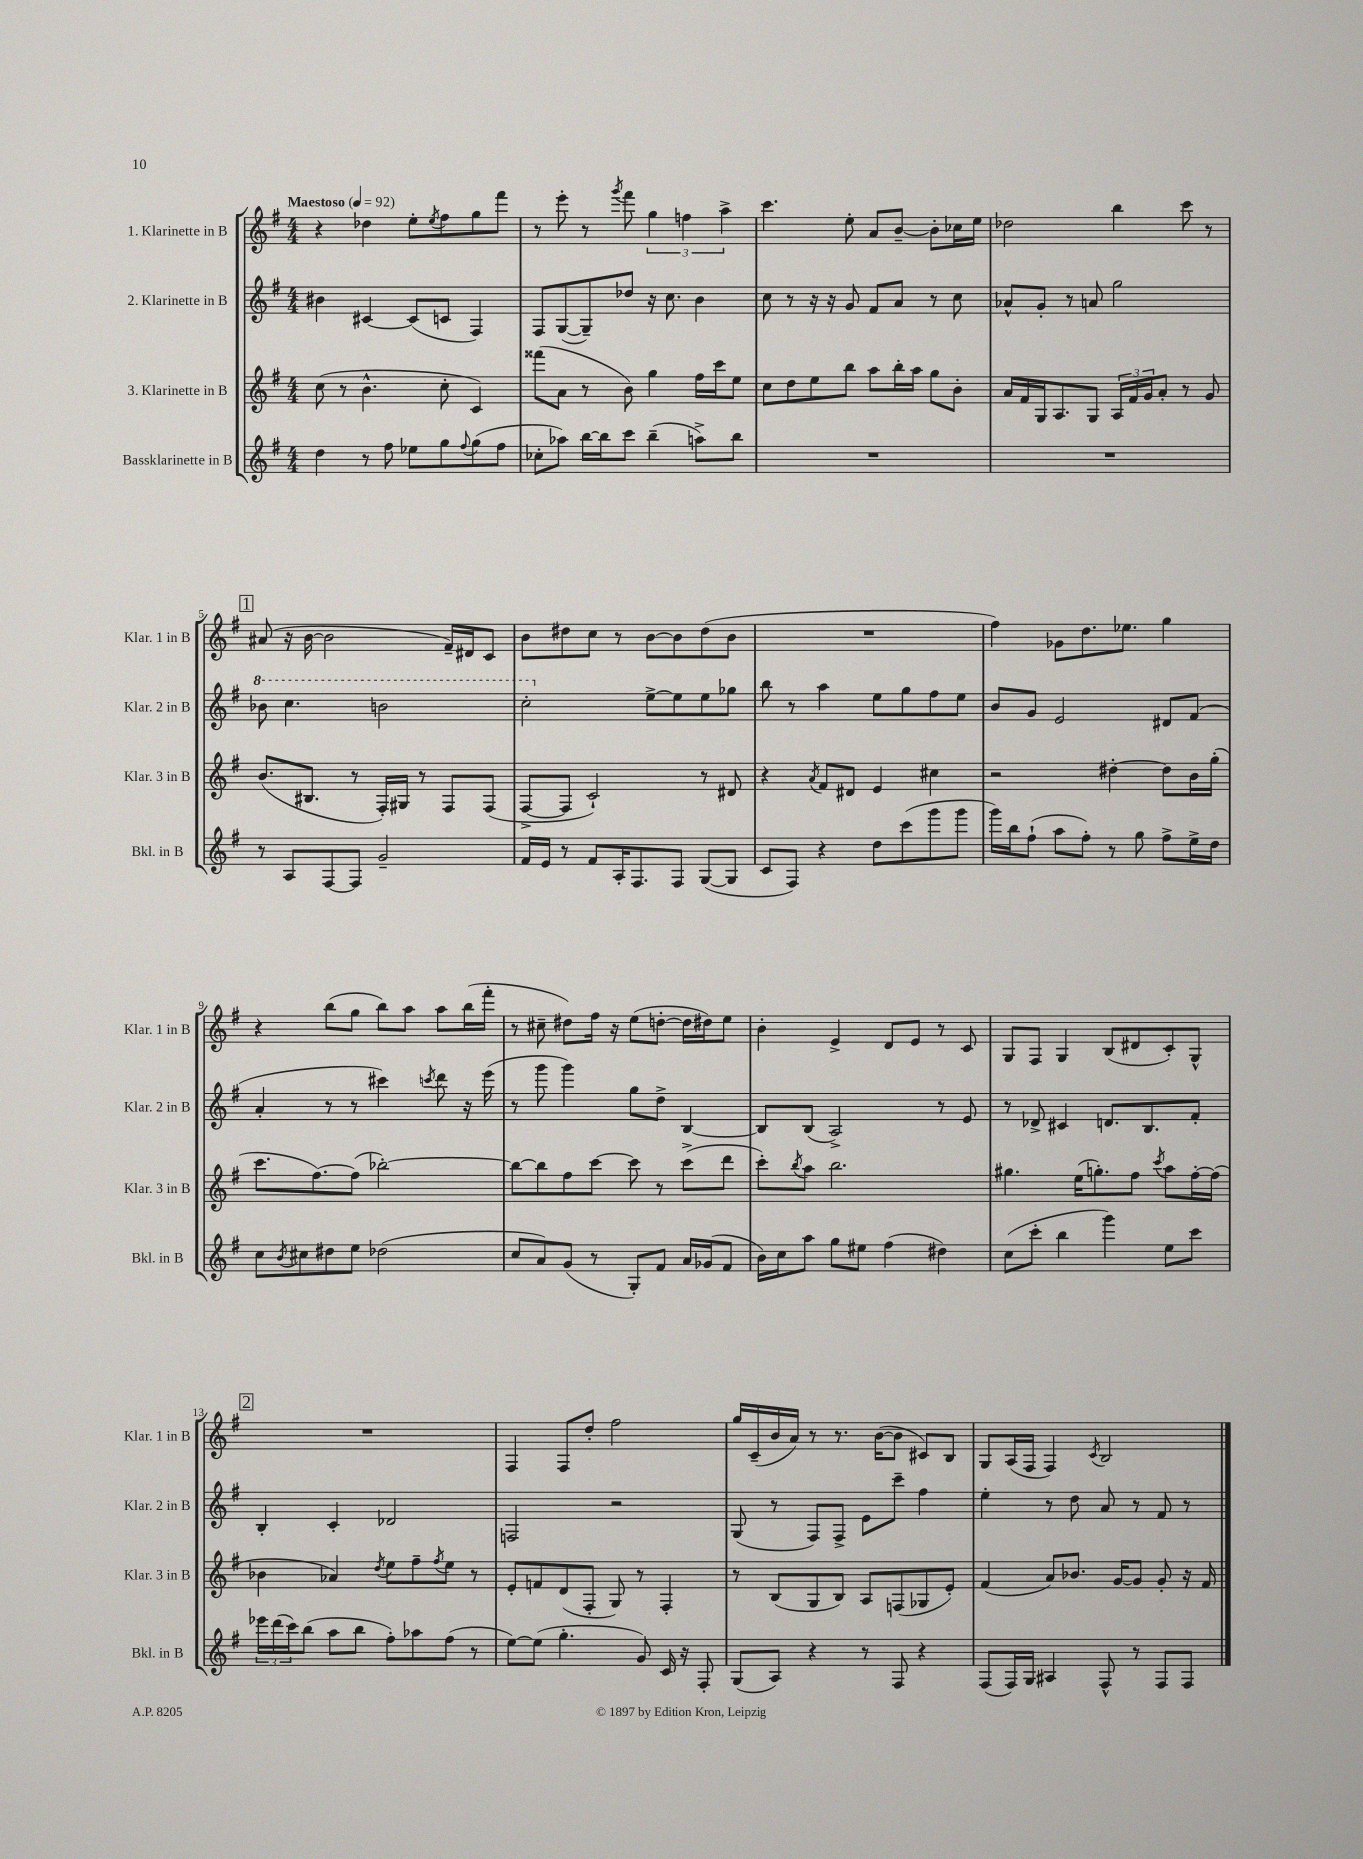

**kern	**kern	**kern	**kern
*staff4	*staff3	*staff2	*staff1
*clefG2	*clefG2	*clefG2	*clefG2
*k[f#]	*k[f#]	*k[f#]	*k[f#]
*M4/4	*M4/4	*M4/4	*M4/4
*MM92	*MM92	*MM92	*MM92
4dd	(8cc	4b#	4r
.	8r	.	.
8r	4.b^^	[4c#	4dd-
8ff#	.	.	.
8ee-	.	(8c#]	8ee'
.	.	.	8qee
8gg	8cc'	8c	8ff#
8qqff#	.	.	.
(8gg	4c)	4F#)	8gg
8ff#	.	.	8fff#
=	=	=	=
8cc-'	(8fff##	8F#	8r
8aa-)	8a	([8G	8eee'
[16bb	8r	8G~])	8r
16bb]	.	.	.
.	.	.	8qggg
8ccc	8b)	8dd-	8fff#
(4bb~	4gg	16r	6gg
.	.	8.cc	.
.	.	.	6ff
8aa^)	16ff#	4b	.
.	16ccc	.	.
.	.	.	6aa^
8bb	8ee	.	.
=	=	=	=
1r	8cc	8cc	4.ccc
.	8dd	8r	.
.	8ee	16r	.
.	.	16r	.
.	8bb	8g	8ee'
.	8aa	8f#	8a
.	16bb'	8a	[8b~
.	16aa	.	.
.	8gg	8r	8b']
.	8b'	8cc	16cc-
.	.	.	16ee
=	=	=	=
1r	16a	8a-^^	2dd-
.	16f#	.	.
.	16G	8g'	.
.	8.A	.	.
.	.	8r	.
.	8G	8a	.
.	24A	2gg	4bb
.	24f#	.	.
.	24g	.	.
.	8a'	.	.
.	8r	.	8ccc
.	8g	.	8r
=	=	=	=
8r	(8.b	8bb-	(8a#
8A	.	4.ccc	16r
.	8.B#	.	[16b
[8F#	.	.	2b]
8F#]	8r	.	.
2g~	16F#')	2bb	.
.	16G#	.	.
.	8r	.	.
.	8F#	.	16f#~)
.	.	.	16d#
.	(8F#	.	8c
=	=	=	=
16f#	[8F#^	2ccc'	8b
16e	.	.	.
8r	8F#]	.	8dd#
8f#	2c`)	.	8cc
16A'	.	.	8r
8.F#	.	.	.
.	.	[8ee^	[8b
8F#	.	8ee]	8b]
([8G	8r	8ee	(8dd#
8G]	8d#	8gg-	8b
=	=	=	=
8c	4r	8bb	1r
8F#)	.	8r	.
.	8qa	.	.
4r	8f#	4aa	.
.	8d#	.	.
8dd	4e	8ee	.
(8ccc	.	8gg	.
8ggg	4cc#	8ff#	.
8ggg	.	8ee	.
=	=	=	=
16ggg)	2r	8b	4ff#)
16bb	.	.	.
(8ff#`	.	8g	.
8aa	.	2e	8g-
8ff#')	.	.	8.dd
8r	[4dd#'	.	.
.	.	.	8.ee-
8gg	.	.	.
8ff#^	8dd#]	8d#	4gg
16ee^	16b	(8f#	.
16dd	(16gg'	.	.
=	=	=	=
8cc	8.ccc	4a'	4r
8qb	.	.	.
8cc#	.	.	.
.	[8.ff#)	.	.
8dd#	.	8r	(8bb
8ee	(8ff#]	8r	8gg
(2dd-	[2bb-')	4ccc#)	8bb)
.	.	.	8aa
.	.	8qccc	.
.	.	8ddd	8aa
.	.	16r	(16bb
.	.	(16eee	16fff#'
=	=	=	=
8cc	8bb-_	8r	8r
8a)	8bb-]	8ggg	8cc#~
(8g	8ff#	4ggg)	8dd#)
8r	[8ccc	.	16ff#
.	.	.	16r
8G')	8ccc]	8gg	(8ee
8f#	8r	8dd^	[8dd'
16a	(8ccc^	[4B	16dd]
(16g-	.	.	16dd#)
8f#	8ddd	.	8ee
=	=	=	=
16b)	8ccc')	8B]	4b'
16cc	.	.	.
.	8qbb	.	.
8aa	8aa	(8B	.
8gg	2.bb	2A^)	4e^
8ee#	.	.	.
(4ff#	.	.	8d
.	.	.	8e
4dd#)	.	8r	8r
.	.	8e	8c
=	=	=	=
(8cc	4.gg#	8r	8G
8ccc'	.	8d-^	8F#
4bb	.	4c#	4G
.	(16ee	.	.
.	8.gg')	.	.
4ggg)	.	8.d	(8B
.	8ff#	.	8d#
.	.	8.B	.
.	8qccc	.	.
8ee	8aa	.	8c')
8ccc	[16ff#'	8f#'	8G^^
.	(16ff#]	.	.
=	=	=	=
24eee-	4b-	4B'	1r
(24ddd	.	.	.
24ccc)	.	.	.
(8bb	.	.	.
8aa	4a-)	4c'	.
8bb	.	.	.
.	8qdd	.	.
8ff#')	8ee	2d-	.
8aa-	8ff#~	.	.
.	8qff#	.	.
(8ff#	8ee	.	.
8r	8r	.	.
=	=	=	=
[8ee)	8e'	2F	4F#
(8ee]	8f	.	.
4.gg'	(8d	.	8F#
.	8F#'	.	8dd'
.	8G)	2r	2ff#
8g)	8r	.	.
16c	4F#'	.	.
16r	.	.	.
8F#'	.	.	.
=	=	=	=
(8G	8r	(8G	16gg
.	.	.	(16c~
8A)	(8B	8r	16b
.	.	.	16a)
4r	8G	8F#)	8r
.	8B)	8F#^	8.r
8r	8A	8e	.
.	.	.	([16b
8F#	(8F	8ccc~	8b]
4r	8G-	4ff#	8c#)
.	8e')	.	8B
=	=	=	=
(8F#	(4f#	4ee'	8G
16F#)	.	.	(16A
16G	.	.	16F#
4A#	8a)	8r	4F#)
.	8.b-	8dd	.
.	.	.	8qc
8F#^^	.	8a	2B
.	[16g	.	.
8r	8g]	8r	.
8F#	8g'	8f#	.
8F#	16r	8r	.
.	16f#	.	.
==	==	==	==
*-	*-	*-	*-
